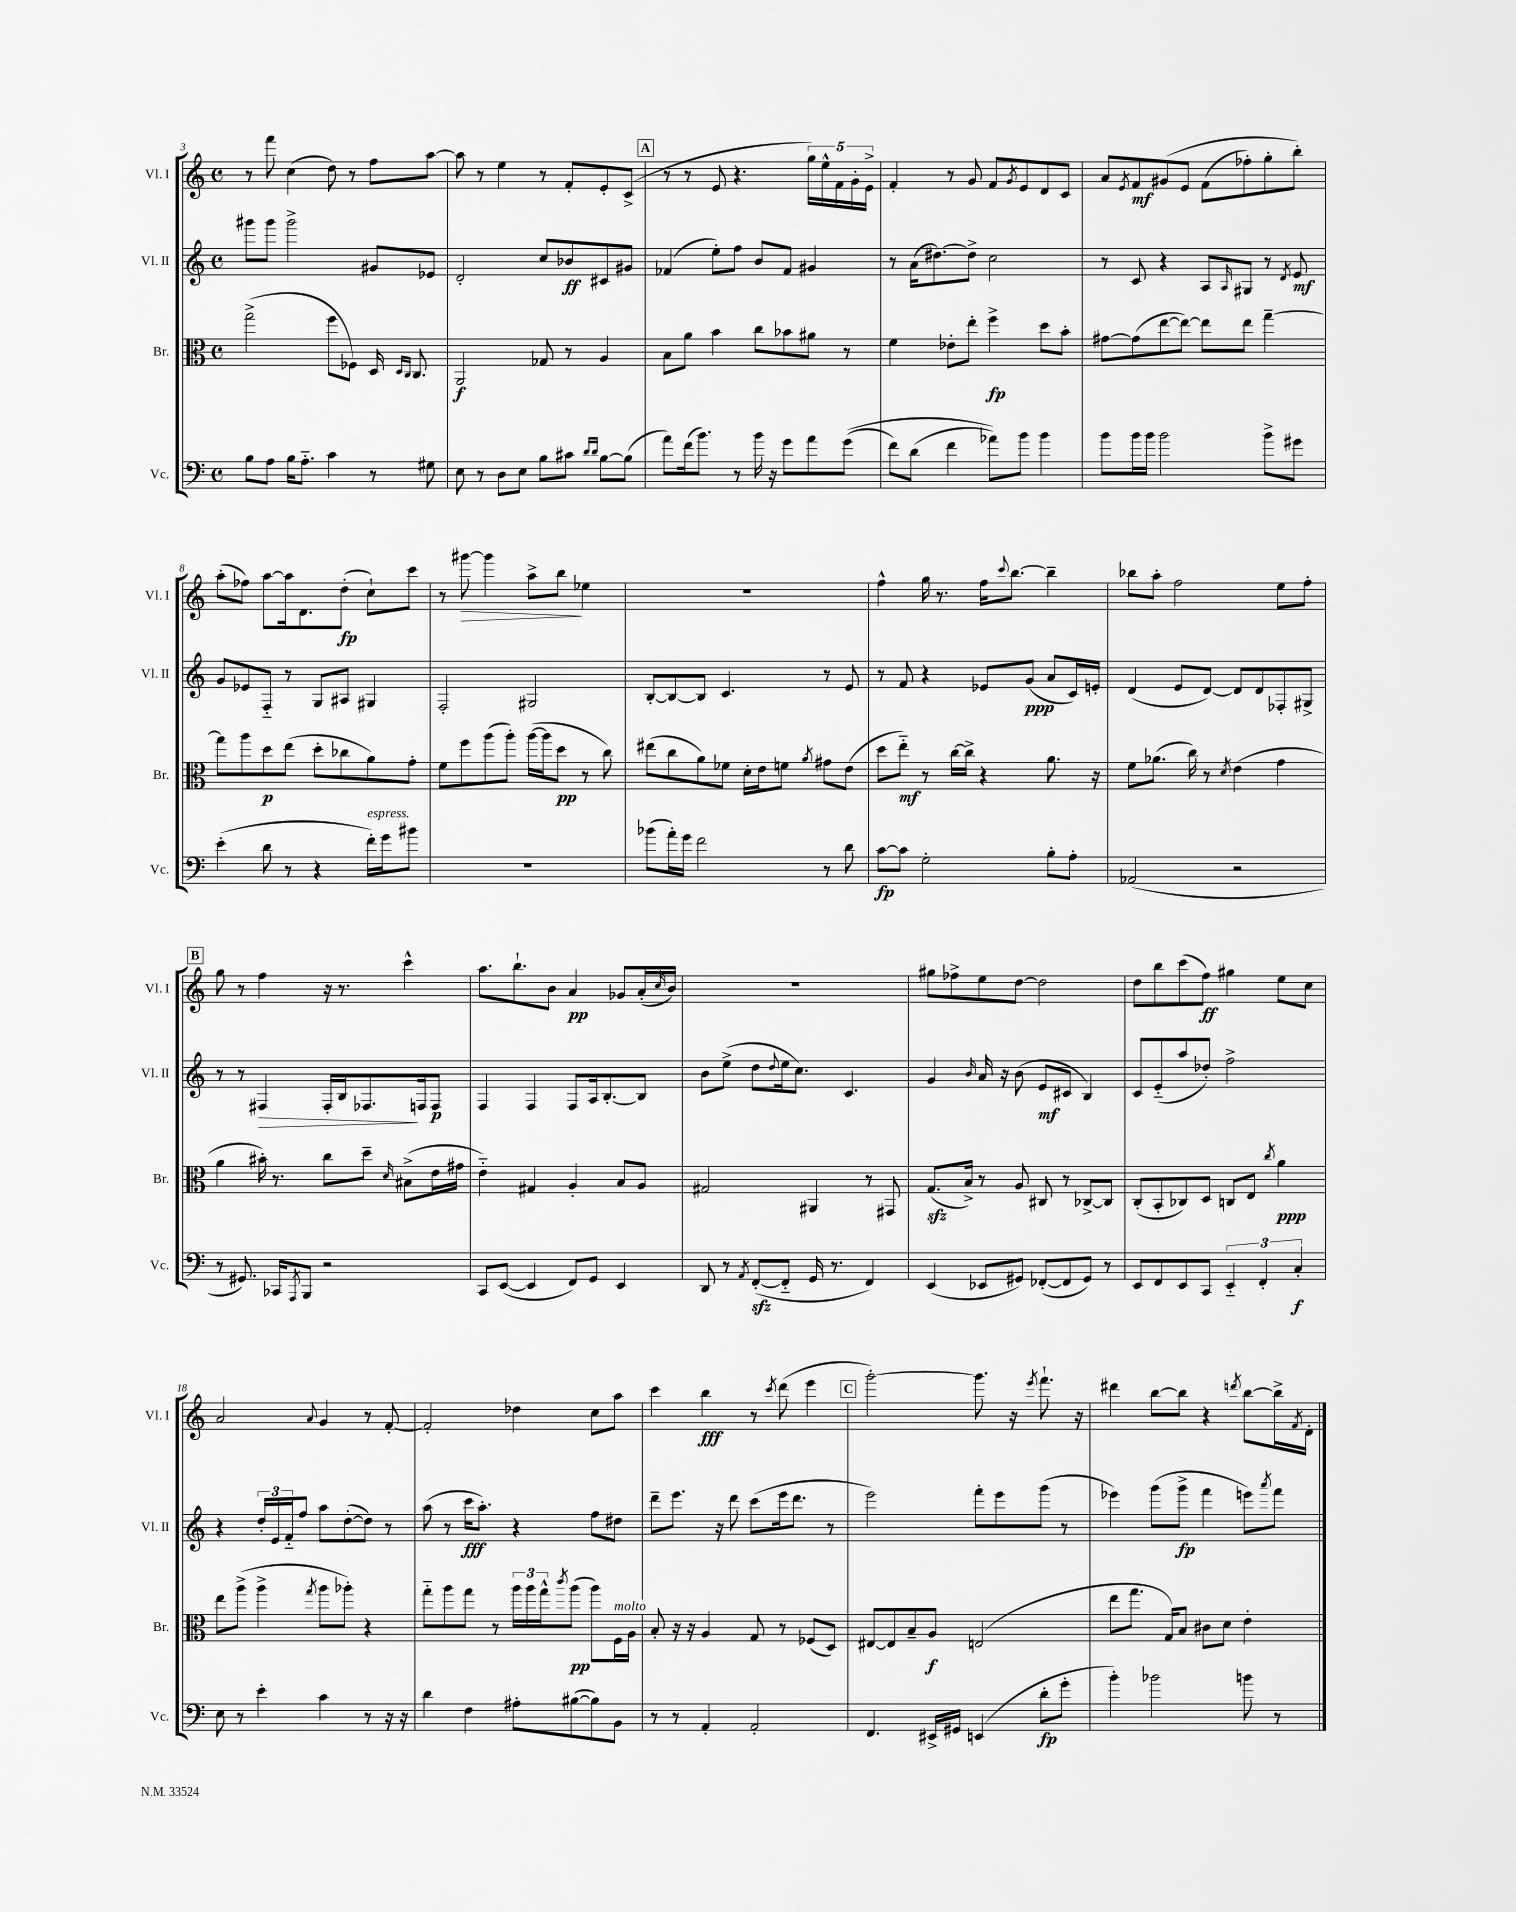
<<
\new StaffGroup <<
\new Staff = "s0" \with { instrumentName = "Vl. I" shortInstrumentName = "Vl. I" } {
    \clef treble \key c \major \defaultTimeSignature \time 4/4
    r8 f'''8 c''4( d''8) r8 f''8 a''8~ |
    a''8 r8 e''4 r8 f'8-. e'8-. c'8->( |
    \mark \markup { \box "A" } r8 r8 e'8 r4. \tuplet 5/4 { g''16) e''16-^ f'16 g'16-. e'16-> } |
    f'4-. r8 g'8 f'8 \acciaccatura { g'8 } e'8 d'8 c'8 |
    a'8 \acciaccatura { e'8 } f'8\mf gis'8\( e'8 f'8( fes''8-.) g''8-. b''8-.\) |
    a''8-.( fes''8) a''8~ a''16 d'8. d''8-.\fp( c''8-!) c'''8 |
    r8 gis'''8~\> gis'''4 a''8-> b''8\! ees''4 |
    R1 |
    f''4-^ g''16 r8. f''16 \appoggiatura { c'''8 } b''8.~ b''4-- |
    bes''8 a''8-. f''2 e''8 f''8-. |
    \mark \markup { \box "B" } g''8 r8 f''4 r16 r8. c'''4-^ |
    a''8. b''8.-! b'8 a'4\pp ges'8 a'16-.( \grace { c''16 } b'16) |
    R1 |
    gis''8 fes''8-> e''8 d''8~ d''2 |
    d''8 b''8 c'''8( f''8\ff) gis''4 e''8 c''8 |
    a'2 \appoggiatura { a'8 } g'4 r8 f'8~-. |
    f'2-. des''4 c''8 a''8 |
    c'''4 b''4\fff r8 \acciaccatura { c'''8 } d'''8( e'''4 |
    \mark \markup { \box "C" } g'''2~-.) g'''8. r16 \acciaccatura { e'''8 } f'''8.-! r16 |
    dis'''4 b''8~ b''8 r4 \acciaccatura { d'''8 } b''8~ b''16-> \acciaccatura { f'8 } d'16-. \bar "|." |
}
\new Staff = "s1" \with { instrumentName = "Vl. II" shortInstrumentName = "Vl. II" } {
    \clef treble \key c \major \defaultTimeSignature \time 4/4
    gis'''8 gis'''8 gis'''2-> gis'8 ees'8 |
    d'2-. c''8 bes'8\ff cis'8 gis'8 |
    \mark \markup { \box "A" } fes'4( e''8-.) f''8 b'8 fes'8 gis'4 |
    r8 a'16( dis''8.~) dis''8-> c''2 |
    r8 c'8 r4 a8 \grace { a16 } gis8 r8 \acciaccatura { d'8 } e'8\mf |
    g'8 ees'8 f8-_ r8 g8 ais8 gis4 |
    f2-. gis2 |
    b8~-. b8~ b8 c'4. r8 e'8 |
    r8 f'8 r4 ees'8 g'8\ppp( a'8 c'16) e'16-. |
    d'4( e'8 d'8~) d'8 d'8 fes8-. gis8-> |
    \mark \markup { \box "B" } r8 r8 fis4\> fis16-. b16 fes8.\! f16 f8\p |
    f4 f4 f8 a16 b8.~-. b8 |
    b'8 e''8->( d''8 \appoggiatura { d''8 } e''16 c''8.) c'4. |
    g'4 \grace { b'16 } a'16 r16 b'8( e'8\mf cis'8 b4) |
    c'8 e'8-_( a''8 des''8-.) f''2-> |
    r4 \tuplet 3/2 { d''16-. e'16 f'16-_ } f''8 a''8 d''8~-.( d''8) r8 |
    a''8( r8 c'''16\fff a''8.-.) r4 f''8 dis''8 |
    d'''8-- e'''8. r16 d'''8 c'''8( e'''16 d'''8. r8 |
    \mark \markup { \box "C" } e'''2) f'''8-. e'''8 g'''8( r8 |
    ees'''4) g'''8( g'''8->\fp f'''4 e'''8) \acciaccatura { a'''8 } f'''8 \bar "|." |
}
\new Staff = "s2" \with { instrumentName = "Br." shortInstrumentName = "Br." } {
    \clef alto \key c \major \defaultTimeSignature \time 4/4
    g''2->( f''8 fes8) d16 \grace { d16 c16 } c8. |
    a,2\f ges8 r8 a4 |
    \mark \markup { \box "A" } b8 a'8 b'4 c''8 bes'8 ais'8 r8 |
    f'4 ees'8-. e''8-. f''4->\fp d''8 b'8-. |
    gis'8~ gis'8( e''8~ e''8~) e''8 e''8 g''4~-- |
    g''8 a''8 d''8\p e''8( d''8-. ces''8 a'8) g'8-. |
    f'8 f''8 a''8( a''8-.) a''16~( a''16 d''8\pp r8 c''8) |
    eis''8( c''8 a'8) fes'8 d'16-. e'16 f'8 \acciaccatura { a'8 } gis'8 e'8( |
    d''8 e''8-_\mf) r8 c''16~ c''16-> r4 a'8. r16 |
    f'8 aes'8.( c''16) r8 \acciaccatura { d'8 } e'4( g'4 |
    \mark \markup { \box "B" } a'4 bis'16-.) r8. c''8 d''8-- \grace { d'16 } bis8->( e'16 gis'16 |
    e'4-_) gis4 a4-. b8 a8 |
    gis2 ais,4 r8 gis,8 |
    g8.\sfz( b16->) r8 a8 cis8 r8 ces8~-> ces8 |
    c8-.( b,8-. ces8) d8 c8 e8 \acciaccatura { c''8 } a'4\ppp |
    e''8 a''8->( a''4-> \acciaccatura { g''8 } a''8 aes''8-.) r4 |
    g''8-_ a''8 g''8 r8 \tuplet 3/2 { a''16 a''16 g''16-^ } \acciaccatura { c'''8 } a''8\pp( a''8) f16^\markup { \italic "molto" } a16 |
    b8-. r16 r16 a4 g8 r8 fes8( d8) |
    \mark \markup { \box "C" } eis8~ eis8 b8-- a8\f e2( |
    e''8 g''8. g16) b8 cis'8 d'8 e'4-. \bar "|." |
}
\new Staff = "s3" \with { instrumentName = "Vc." shortInstrumentName = "Vc." } {
    \clef bass \key c \major \defaultTimeSignature \time 4/4
    b8 a8 b16 a8.-_ c'4 r8 gis8 |
    e8 r8 d8 e8 b8 cis'8 \grace { d'16 d'16 } b8~ b8( |
    \mark \markup { \box "A" } a'8) f'16( b'8.) r8 b'16 r16 g'8 a'8 g'8(\( |
    f'8) d'8( f'4 aes'8)\) b'8 b'4 |
    b'8 b'16 b'16 b'2 b'8-> gis'8 |
    e'4-.( d'8 r8 r4 f'16-.^\markup { \italic "espress." }) g'16 bis'8 |
    R1 |
    bes'8( a'16-.) g'16 f'2 r8 d'8 |
    c'8~\fp c'8 g2-. b8-. a8-. |
    aes,2( r2 |
    \mark \markup { \box "B" } r8 gis,8.) ces,16 \acciaccatura { a,,8 } b,,8 r2 |
    c,8 e,8~( e,4 f,8) g,8 e,4 |
    d,8 r8 \acciaccatura { a,8 } f,8~-.\sfz( f,8-_ g,16 r8. f,4) |
    e,4( ees,8 gis,8) fes,8~-.( fes,8 gis,8) r8 |
    e,8 f,8 e,8 c,8 \tuplet 3/2 { e,4-_ f,4-. c4-.\f } |
    e8 r8 e'4-. c'4 r8 r16 r16 |
    d'4 f4 ais8-. bis8~( bis8) b,8 |
    r8 r8 a,4-. a,2-. |
    \mark \markup { \box "C" } f,4. eis,16-> gis,16 e,4( d'8-.\fp g'8-. |
    b'4-.) bes'2 b'8 r8 \bar "|." |
}
>>
>>
\layout { \context { \Score currentBarNumber = #3 } }
